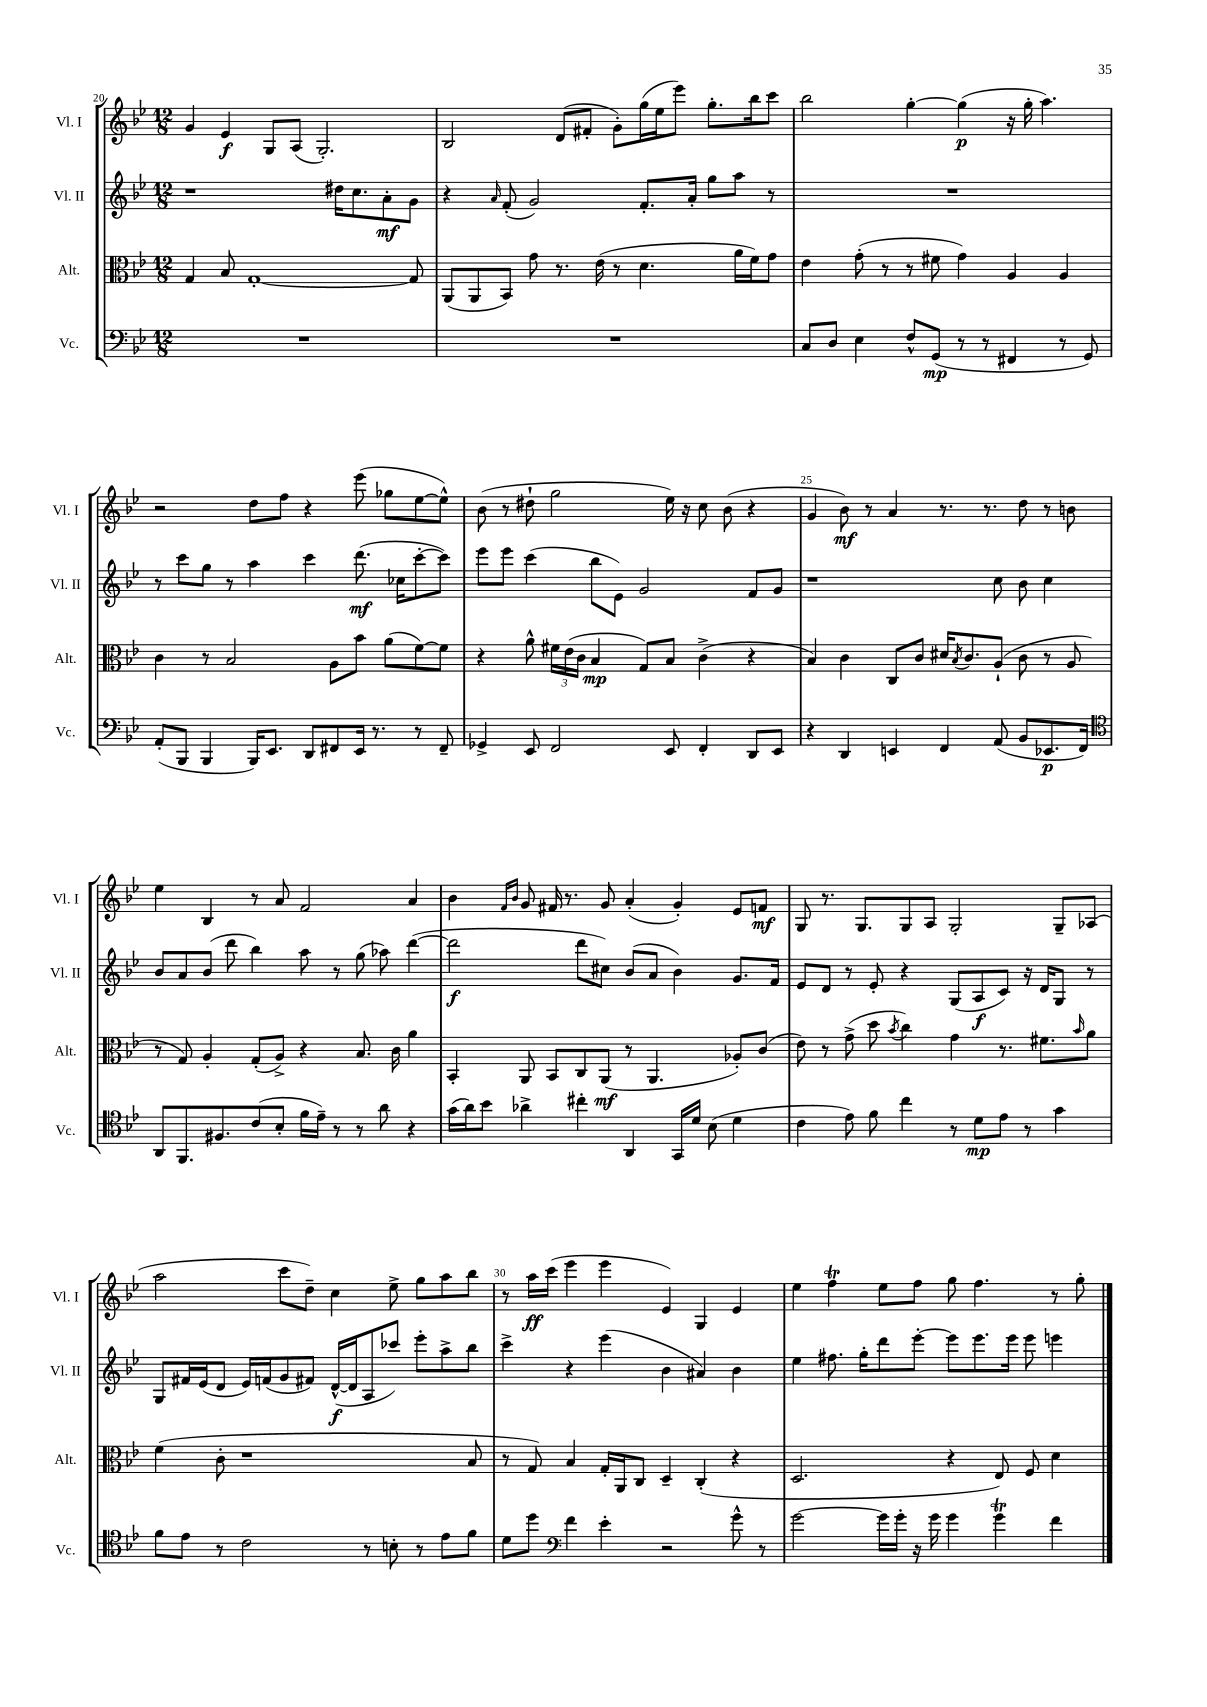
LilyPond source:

<<
\new StaffGroup <<
\new Staff = "s0" \with { instrumentName = "Vl. I" shortInstrumentName = "Vl. I" } {
    \clef treble \key bes \major \numericTimeSignature \time 12/8
    g'4 ees'4\f g8 a8( g2.-.) |
    bes2 d'8( fis'8-. g'8-.) g''16( ees''16 ees'''8) g''8.-. bes''16 c'''8 |
    bes''2 g''4~-. g''4\p( r16 g''16-. a''4.) |
    r2 d''8 f''8 r4 ees'''8( ges''8 ees''8~ ees''8-^) |
    bes'8( r8 dis''8-! g''2 ees''16) r16 c''8 bes'8( r4 |
    g'4 bes'8\mf) r8 a'4 r8. r8. d''8 r8 b'8 |
    ees''4 bes4 r8 a'8 f'2 a'4 |
    bes'4 \grace { f'16 bes'16 } g'8 fis'16 r8. g'8 a'4-.( g'4-.) ees'8 f'8\mf |
    g8 r8. g8. g8 a8 g2-. g8-- aes8( |
    a''2 c'''8 d''8--) c''4 ees''8-> g''8 a''8 bes''8 |
    r8 a''16\ff c'''16( ees'''4 ees'''4 ees'4) g4 ees'4 |
    ees''4 f''4\trill ees''8 f''8 g''8 f''4. r8 g''8-. \bar "|." |
}
\new Staff = "s1" \with { instrumentName = "Vl. II" shortInstrumentName = "Vl. II" } {
    \clef treble \key bes \major \numericTimeSignature \time 12/8
    r1 dis''16 c''8. a'8-.\mf g'8 |
    r4 \grace { a'16 } f'8-.( g'2) f'8.-. a'16-. g''8 a''8 r8 |
    R1. |
    r8 c'''8 g''8 r8 a''4 c'''4 d'''8.\mf( ces''16 c'''8~-. c'''8) |
    ees'''8 ees'''8 c'''4( bes''8 ees'8) g'2 f'8 g'8 |
    r1 c''8 bes'8 c''4 |
    bes'8 a'8 bes'8( d'''8 bes''4) a''8 r8 g''8( aes''8) d'''4~( |
    d'''2\f d'''8 cis''8) bes'8( a'8 bes'4) g'8. f'16 |
    ees'8 d'8 r8 ees'8-. r4 g8( a8\f c'8) r16 d'16 g8 r8 |
    g8 fis'16 ees'16( d'8 ees'16) f'16( g'8 fis'8) d'16~-^\f( d'16 a8 ces'''8) ees'''8-. a''8-> bes''8 |
    c'''4-> r4 ees'''4( bes'4 ais'4) bes'4 |
    ees''4 fis''8. g''16-. d'''8 ees'''8~-. ees'''8 ees'''8. ees'''16 ees'''8 e'''4 \bar "|." |
}
\new Staff = "s2" \with { instrumentName = "Alt." shortInstrumentName = "Alt." } {
    \clef alto \key bes \major \numericTimeSignature \time 12/8
    g4 bes8 g1~-. g8 |
    a,8( a,8 bes,8) g'8 r8. ees'16( r8 d'4. a'16 f'16) g'8 |
    ees'4 g'8-.( r8 r8 fis'8 g'4) a4 a4 |
    c'4 r8 bes2 a8 bes'8 a'8( f'8~) f'8 |
    r4 a'8-^ \tuplet 3/2 { fis'16 ees'16( c'16 } bes4\mp g8) bes8 c'4->( r4 |
    bes4) c'4 c8 c'8 dis'16 \acciaccatura { bes8 } c'8. a8-!( c'8 r8 a8 |
    r8 g8) a4-. g8-.( a8->) r4 bes8. c'16 a'4 |
    bes,4-. a,8 bes,8 c8 a,8\mf( r8 a,4. aes8-.) c'8( |
    ees'8) r8 g'8->( d''8 \acciaccatura { bes'8 } c''4) g'4 r8. fis'8. \grace { bes'16 } a'8 |
    f'4( c'8-. r1 bes8 |
    r8 g8) bes4 g16-. a,16 c8 d4-- c4-.( r4 |
    d2. r4 ees8) f8 d'4 \bar "|." |
}
\new Staff = "s3" \with { instrumentName = "Vc." shortInstrumentName = "Vc." } {
    \clef bass \key bes \major \numericTimeSignature \time 12/8
    R1. |
    R1. |
    c8 d8 ees4 f8-^ g,8\mp( r8 r8 fis,4 r8 g,8) |
    a,8-.( bes,,8 bes,,4 bes,,16) ees,8. d,8 fis,8 ees,16 r8. r8 fis,8-- |
    ges,4-> ees,8 f,2 ees,8 f,4-. d,8 ees,8 |
    r4 d,4 e,4 f,4 a,8( bes,8 ees,8.\p f,16) |
    \clef tenor a,8 f,8. fis8. c'8( bes8-. f'16 ees'16--) r8 r8 a'8 r4 |
    g'16( a'16) bes'8 aes'4-> cis''4-. a,4 g,16 d'16 bes8( d'4 |
    c'4 ees'8) f'8 c''4 r8 d'8\mp ees'8 r8 g'4 |
    f'8 ees'8 r8 c'2 r8 b8-. r8 ees'8 f'8 |
    d'8 d''8 \clef bass f'4 ees'4-. r2 g'8-^ r8 |
    g'2~ g'16 g'16-. r16 g'16 g'4 g'4\trill f'4 \bar "|." |
}
>>
>>
\layout { \context { \Score currentBarNumber = #20 \override BarNumber.break-visibility = ##(#f #t #t) barNumberVisibility = #(every-nth-bar-number-visible 5) } }
